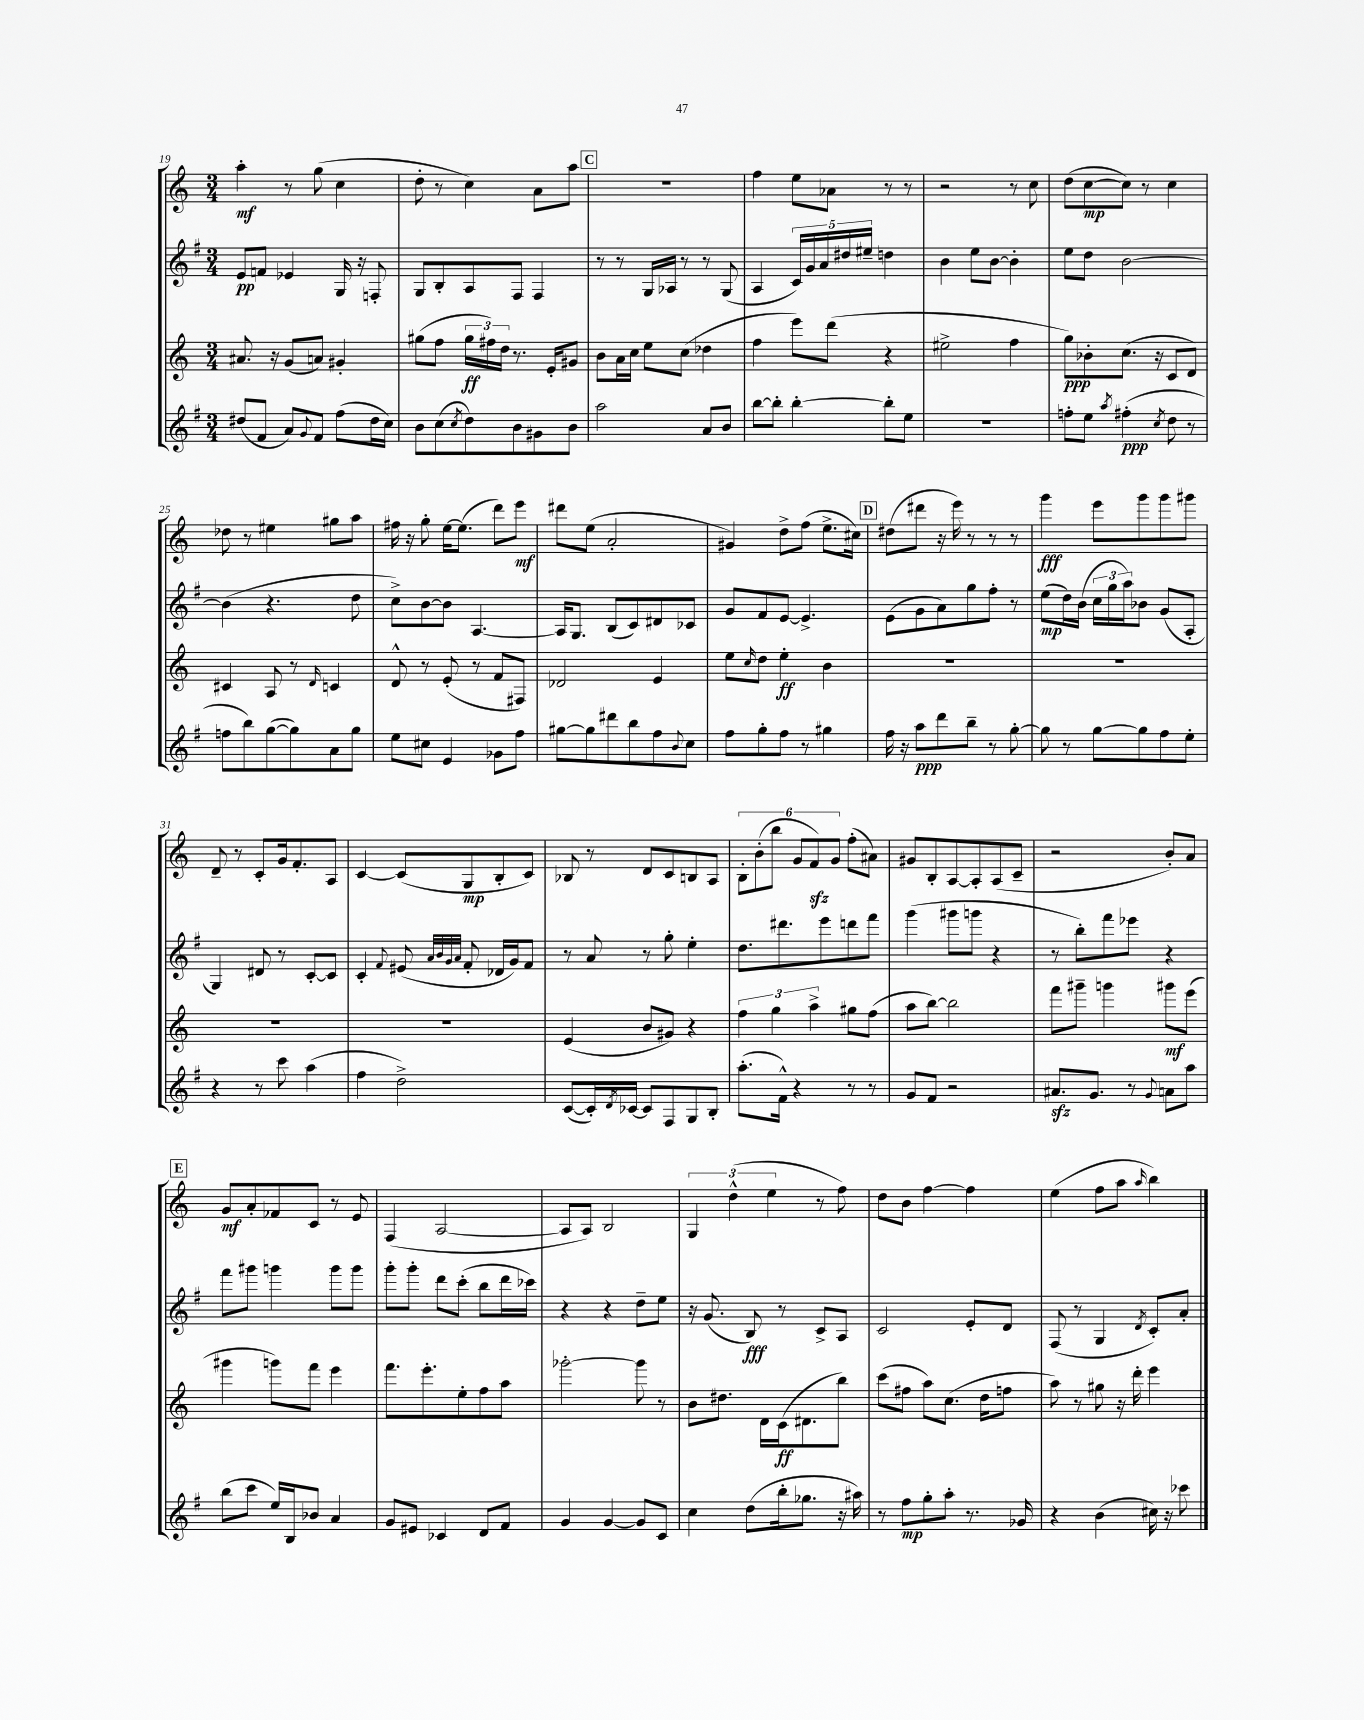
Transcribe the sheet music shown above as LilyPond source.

<<
\new StaffGroup <<
\new Staff = "s0" {
    \clef treble \key c \major \numericTimeSignature \time 3/4
    a''4-.\mf r8 g''8( c''4 |
    d''8-. r8 c''4) a'8 a''8 |
    \mark \markup { \box "C" } R2. |
    f''4 e''8 aes'8 r8 r8 |
    r2 r8 c''8 |
    d''8( c''8~\mp c''8) r8 c''4 |
    des''8 r8 eis''4 gis''8 a''8 |
    fis''16 r16 g''8-. e''16~ e''8.( d'''8) e'''8\mf |
    dis'''8 e''8( a'2-. |
    gis'4) d''8-> f''8( e''8.-> cis''16) |
    \mark \markup { \box "D" } dis''8( dis'''8 r16 e'''16) r8 r8 r8 |
    g'''4\fff e'''8 g'''8 g'''8 gis'''8 |
    d'8-- r8 c'8-. g'16 f'8.-. a8 |
    c'4~ c'8( g8\mp b8-. c'8) |
    bes8 r8 d'8 c'8 b8 a8 |
    \tuplet 6/4 { b8-. b'8-.( b''8 g'8 f'8\sfz) g'8 } f''8-.( ais'8) |
    gis'8 b8-. a8~ a8-. a8( c'8-- |
    r2 b'8-.) a'8 |
    \mark \markup { \box "E" } g'8\mf a'8-. fes'8 c'8 r8 e'8 |
    f4( a2~ |
    a8 a8) b2 |
    \tuplet 3/2 { g4 d''4-^( e''4 } r8 f''8) |
    d''8 b'8 f''4~ f''4 |
    e''4( f''8 a''8 \grace { a''16 } b''4) \bar "|." |
}
\new Staff = "s1" {
    \clef treble \key g \major \numericTimeSignature \time 3/4
    e'8\pp f'8 ees'4 g16 r16 f8-. |
    g8 b8-. a8 fis8 fis4 |
    \mark \markup { \box "C" } r8 r8 g16 aes16 r8 r8 g8( |
    a4 \tuplet 5/4 { c'16) g'16 a'16 dis''16 eis''16-- } d''4 |
    b'4 e''8 b'8~ b'4-. |
    e''8 d''8 b'2~ |
    b'4( r4. d''8 |
    c''8->) b'8~ b'8 a4.~ |
    a16 g8. b8( c'8) dis'8 ces'8 |
    g'8 fis'8 e'8~ e'4.-> |
    \mark \markup { \box "D" } e'8( g'8 a'8) g''8 fis''8-. r8 |
    e''8\mp( d''16) b'16( \tuplet 3/2 { c''16 g''16 a''16) } bes'8 g'8( a8-. |
    g4) dis'8 r8 c'8~-. c'8 |
    c'4-. \appoggiatura { fis'8 } eis'8( \grace { a'32 b'32 g'32 a'32 } fis'8-. des'16 g'16) fis'8 |
    r8 a'8 r8 g''8-. e''4-. |
    d''8. dis'''8. e'''8 d'''8 fis'''8 |
    g'''4( gis'''8 g'''8 r4 |
    r8 b''8-.) fis'''8 ees'''8 r4 |
    \mark \markup { \box "E" } fis'''8 gis'''8 g'''4 g'''8 g'''8 |
    g'''8-. g'''8-. d'''8 c'''8-.( b''8 d'''16 ces'''16) |
    r4 r4 d''8-- e''8 |
    r16 g'8.( b8\fff) r8 c'8-> a8 |
    c'2 e'8-. d'8 |
    fis8( r8 g4 \acciaccatura { d'8 } c'8-.) a'8-. \bar "|." |
}
\new Staff = "s2" {
    \clef treble \key c \major \numericTimeSignature \time 3/4
    ais'8. r16 g'8( a'8) gis'4-. |
    gis''8( f''8 \tuplet 3/2 { gis''16\ff fis''16) d''16 } r8. e'16-. gis'8 |
    \mark \markup { \box "C" } b'8 a'16 c''16 e''8 c''8( des''4 |
    f''4 e'''8) d'''8( r4 |
    eis''2-> f''4 |
    g''8\ppp) bes'8-. c''8.( r16 c'8 d'8) |
    cis'4 a8 r8 \grace { d'16 } c'4 |
    d'8-^ r8 e'8-.( r8 f'8 fis8) |
    des'2 e'4 |
    e''8 \grace { c''16 } d''8 e''4-.\ff b'4 |
    \mark \markup { \box "D" } R2. |
    R2. |
    R2. |
    R2. |
    e'4( b'8 gis'8) r4 |
    \tuplet 3/2 { f''4 g''4 a''4-> } gis''8 f''8( |
    a''8 b''8~) b''2 |
    f'''8 gis'''8-- g'''4 gis'''8\mf e'''8( |
    \mark \markup { \box "E" } gis'''4 g'''8) f'''8 e'''4 |
    f'''8. e'''8.-. e''8-. f''8 a''8 |
    ges'''2~-. ges'''8 r8 |
    b'8 dis''8. d'16 c'16\ff( dis'8. b''8) |
    c'''8( fis''8 a''8) c''8.( d''16 f''8 |
    a''8) r8 gis''8 r16 d'''16-. e'''4 \bar "|." |
}
\new Staff = "s3" {
    \clef treble \key g \major \numericTimeSignature \time 3/4
    dis''8( fis'8 a'8) \appoggiatura { g'8 } fis'8 fis''8( dis''16 c''16) |
    b'8 c''8( \acciaccatura { c''8 } d''8) b'8 gis'8 b'8 |
    \mark \markup { \box "C" } a''2 a'8 b'8 |
    b''8~ b''8-. b''4~-. b''8-. e''8 |
    R2. |
    f''8-. e''8 \acciaccatura { a''8 } fis''4-.\ppp( \acciaccatura { c''8 } d''8 r8 |
    f''8 b''8) g''8~( g''8) a'8 g''8 |
    e''8 cis''8 e'4 ges'8 fis''8 |
    gis''8~ gis''8 dis'''8 b''8 fis''8 \appoggiatura { b'8 } c''8 |
    fis''8 g''8-. fis''8 r8 gis''4 |
    \mark \markup { \box "D" } fis''16 r16 a''8\ppp d'''8 b''8-- r8 g''8~-. |
    g''8 r8 g''8~ g''8 fis''8 e''8-. |
    r4 r8 c'''8 a''4( |
    fis''4 d''2->) |
    c'8~( c'16-.) \acciaccatura { d'8 } ces'16~ ces'8 fis8 g8 b8-. |
    a''8.-.( fis'16-^) r4 r8 r8 |
    g'8 fis'8 r2 |
    ais'8.\sfz g'8. r8 \appoggiatura { g'8 } a'8 a''8 |
    \mark \markup { \box "E" } b''8( c'''8 e''16) b16 bes'8 a'4 |
    g'8 eis'8 ces'4 d'8 fis'8 |
    g'4 g'4~ g'8 c'8 |
    c''4 d''8( b''16-. ges''8. r16 ais''16) |
    r8 fis''8\mp g''8-. a''8-. r8. ges'16 |
    r4 b'4( cis''16) r16 ces'''8 \bar "|." |
}
>>
>>
\layout { \context { \Score currentBarNumber = #19 } }
